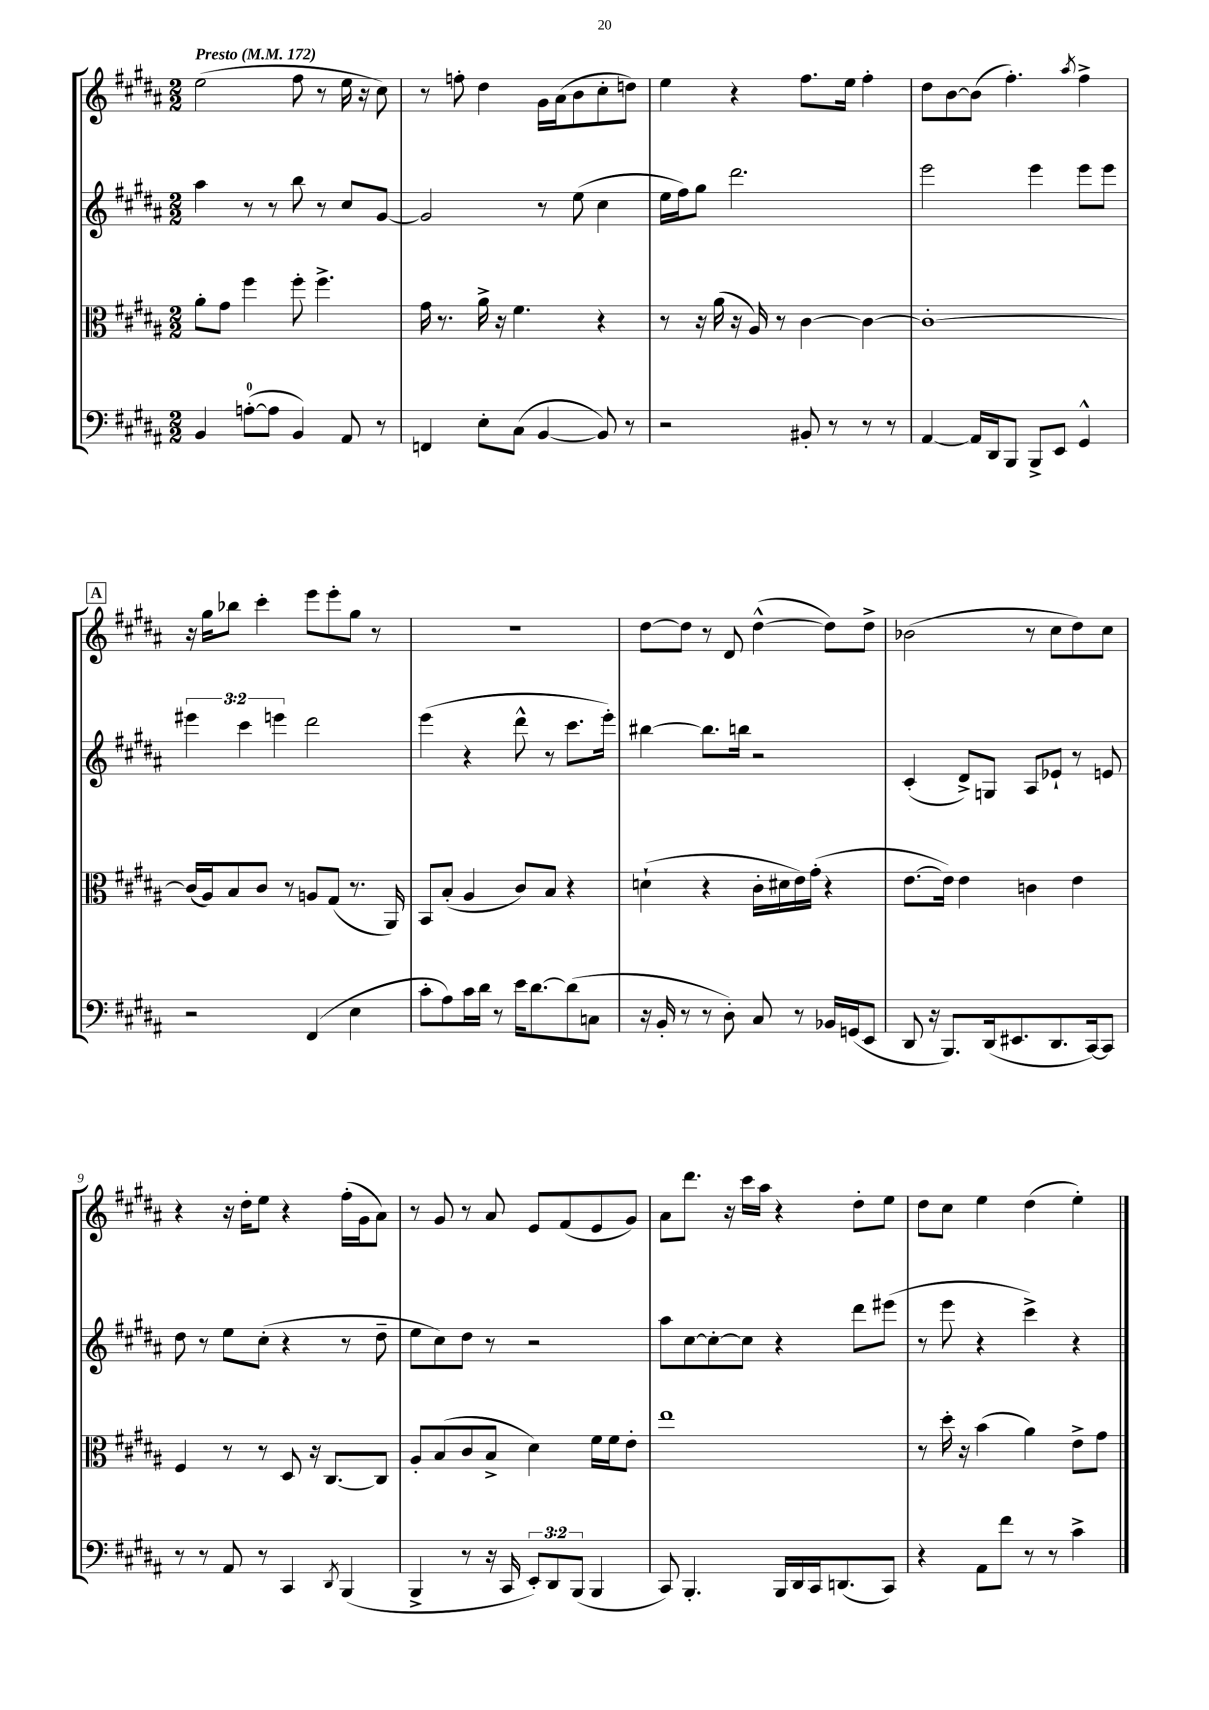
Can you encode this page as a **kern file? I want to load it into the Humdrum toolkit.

**kern	**kern	**kern	**kern
*part4	*part3	*part2	*part1
*staff4	*staff3	*staff2	*staff1
*clefF4	*clefC3	*clefG2	*clefG2
*k[f#c#g#d#a#]	*k[f#c#g#d#a#]	*k[f#c#g#d#a#]	*k[f#c#g#d#a#]
*M2/2	*M2/2	*M2/2	*M2/2
*MM172	*MM172	*MM172	*MM172
=1	=1	=1	=1
!	!	!	!LO:TX:a:B:t=Presto
4BB/	8a#'\L	4aa#\	(2ee\
.	8g#\J	.	.
([8An'\L	4ff#\	8r	.
8A\J]	.	8r	.
4BB/)	8ff#'\	8bb\	8ff#\
.	4.ff#^\	8r	8r
8AA#/	.	8cc#/L	16ee\
.	.	.	16r
8r	.	[8g#/J	8cc#\)
=2	=2	=2	=2
4FFn/	16g#\	2g#/]	8r
.	8.r	.	.
.	.	.	8ffn'\
8E'\L	16a#^\	.	4dd#\
.	16r	.	.
(8C#\J	4.f#\	.	.
[4BB/	.	8r	16g#\LL
.	.	.	(16a#\J
.	.	(8ee\	8b\
8BB/])	4r	4cc#\	8cc#'\
8r	.	.	8ddn\J)
=3	=3	=3	=3
2r	8r	16ee\LL	4ee\
.	.	16ff#\J)	.
.	16r	8gg#\J	.
.	(16a#\	.	.
.	16r	2.ddd#\	4r
.	16A#/)	.	.
.	8r	.	.
8BB#X'/	[4c#\	.	8.ff#\L
8r	.	.	.
.	.	.	16ee\Jk
8r	4c#\_	.	4ff#'\
8r	.	.	.
=4	=4	=4	=4
[4AA#/	1c#'_	2eee\	8dd#\L
.	.	.	[8b\
16AA#/LL]	.	.	(8b\J]
16DD#/J	.	.	.
8BBB/J	.	.	4.ff#'\)
8BBB^/L	.	4eee\	.
8EE/J	.	.	.
.	.	.	8qaa#/
4GG#^^/	.	8eee\L	4ff#^\
.	.	8eee\J	.
!!LO:LB:g=z
!!LO:REH:place=s1:t=A
=5	=5	=5	=5
2r	(16c#/LL]	6eee#X\	16r
.	16A#/J)	.	16gg#\KL
.	8B/	.	8bb-X\J
.	.	6ccc#\	.
.	8c#/J	.	4ccc#'\
.	.	6eeen\	.
.	8r	.	.
(4FF#/	8An/L	2ddd#\	8eee\L
.	(8G#/J	.	8eee'\
4E\	8.r	.	8gg#\J
.	.	.	8r
.	16AA#/)	.	.
=6	=6	=6	=6
8c#'\L	8BB/L	(4eee\	1r
8A#\)	(8B'/J	.	.
16c#\L	4A#/	4r	.
16d#\JJ	.	.	.
8r	.	.	.
16e\KL	8c#/L)	8ddd#^^\	.
[8.d#\	.	.	.
.	8B/J	8r	.
(8d#\]	4r	8.ccc#\L	.
8Cn\J	.	.	.
.	.	16eee'\Jk)	.
=7	=7	=7	=7
16r	(4dn`\	[4bb#X\	[8dd#\L
16BB'/	.	.	.
8r	.	.	8dd#\J]
8r	4r	8.bb#\L]	8r
8D#'\)	.	.	8d#/
.	.	16bbn\Jk	.
8C#/	16c#'\LL	2r	([4dd#^^\
.	16d#X\	.	.
8r	16e\)	.	.
.	(16g#'\JJ	.	.
16BB-X/LL	4r	.	8dd#\L])
(16GGn/J	.	.	.
8EE/J	.	.	8dd#^\J
=8	=8	=8	=8
8DD#/	[8.e\L	(4c#'/	(2b-X\
16r	.	.	.
8.BBB/L)	16e\Jk])	.	.
.	4e\	8d#^/L)	.
(16DD#/k	.	8Gn/J	.
8.EE#X/	.	.	.
.	4cn\	8A#/L	8r
8.DD#/	.	8e-X`/J	8cc#\L
.	4e\	8r	8dd#\)
[16CC#/k)	.	.	.
8CC#/J]	.	8en/	8cc#\J
!!LO:LB:g=z
=9	=9	=9	=9
8r	4F#/	8dd#\	4r
8r	.	8r	.
8AA#/	8r	8ee\L	16r
.	.	.	16dd#'\KL
8r	8r	(8cc#'\J	8ee\J
4CC#/	8D#/	4r	4r
.	16r	.	.
.	[8.C#/L	.	.
8qDD#/	.	.	.
(4BBB/	.	8r	(16ff#'\LL
.	.	.	16g#\J
.	8C#/J]	8dd#~\	8a#\J)
=10	=10	=10	=10
4BBB^/	8A#'/L	8ee\L	8r
.	(8B/	8cc#\)	8g#/
8r	8c#/	8dd#\J	8r
16r	8B^/J	8r	8a#/
16CC#/	.	.	.
12EE'/L)	4d#\)	2r	8e/L
12DD#/	.	.	.
.	.	.	(8f#/
(12BBB/J	.	.	.
4BBB/	16f#\LL	.	8e/
.	16f#\J	.	.
.	8e'\J	.	8g#/J)
=11	=11	=11	=11
8CC#/)	1ee	8aa#\L	8a#\L
4.BBB'/	.	[8cc#\	8.ddd#\J
.	.	8cc#'\_	.
.	.	.	16r
.	.	8cc#\J]	16ccc#\LL
.	.	.	16aa#\JJ
16BBB/LL	.	4r	4r
16DD#/	.	.	.
16CC#/J	.	.	.
(8.DDn/	.	.	.
.	.	8ddd#\L	8dd#'\L
8CC#/J)	.	(8eee#X\J	8ee\J
=12	=12	=12	=12
4r	8r	8r	8dd#\L
.	16dd#'\	8eee\	8cc#\J
.	16r	.	.
8AA#\L	(4b\	4r	4ee\
8f#\J	.	.	.
8r	4a#\)	4ccc#^\)	(4dd#\
8r	.	.	.
4c#^\	8e^\L	4r	4ee'\)
.	8g#\J	.	.
==	==	==	==
*-	*-	*-	*-
